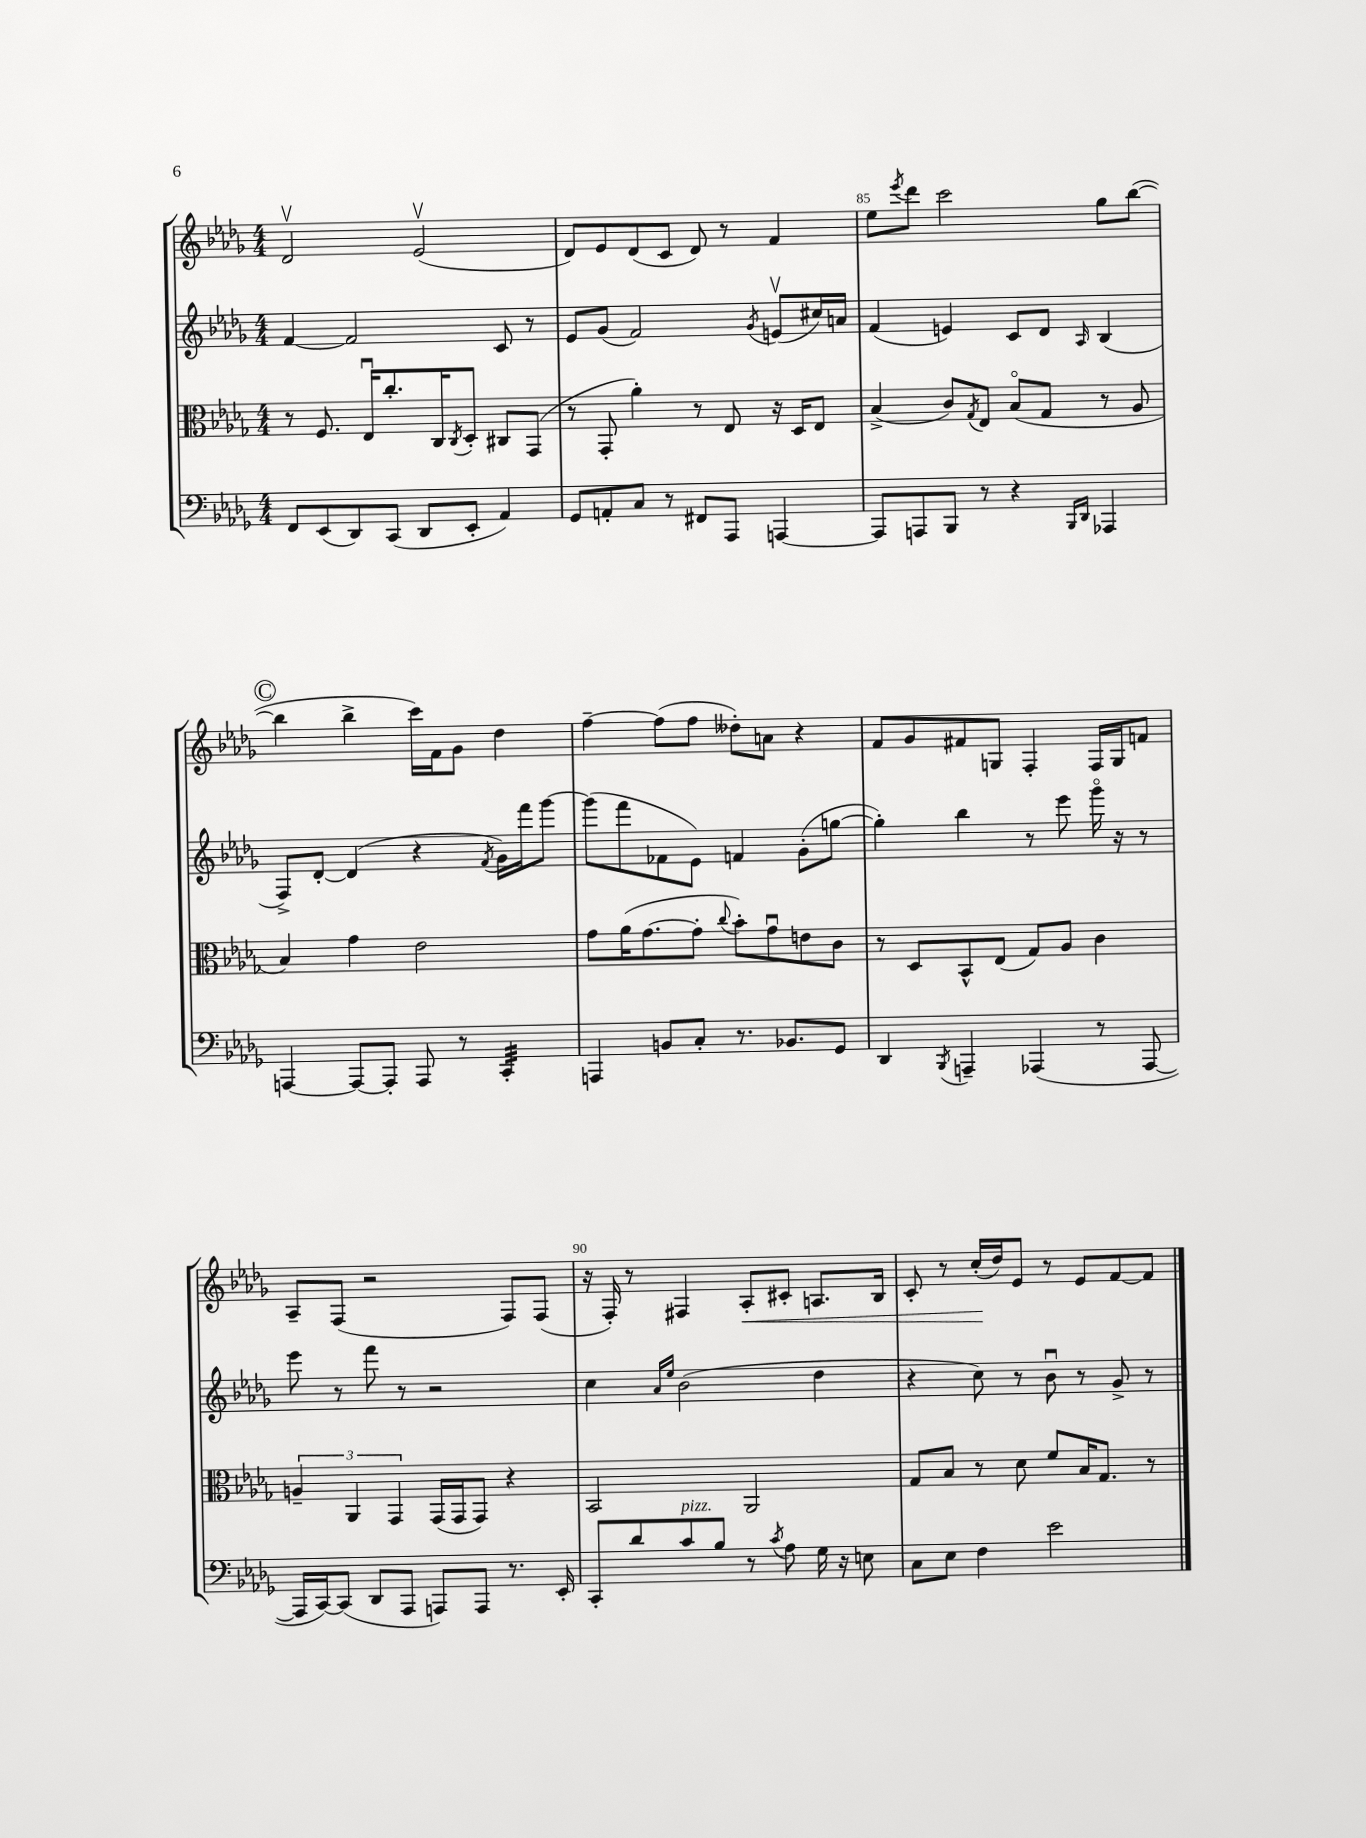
<<
\new StaffGroup <<
\new Staff = "s0" {
    \clef treble \key des \major \numericTimeSignature \time 4/4
    des'2\upbow ees'2\upbow( |
    des'8) ees'8 des'8( c'8 des'8) r8 f'4 |
    ees''8 \acciaccatura { ees'''8 } des'''8 c'''2 ges''8 bes''8~( |
    \mark \markup { \circle "C" } bes''4 bes''4-> c'''16) f'16 ges'8 des''4 |
    f''4~-- f''8( f''8 deses''8-.) a'8 r4 |
    f'8 ges'8 fis'8 g8 f4-. f16 g16 f'8 |
    aes8-- f8( r2 f8) f8( |
    r16 f16-.) r8 fis4 aes8-.\< cis'8-. a8. bes16 |
    c'8-. r8 c''16-.\!( des''16) ees'8 r8 ees'8 f'8~ f'8 \bar "|." |
}
\new Staff = "s1" {
    \clef treble \key des \major \numericTimeSignature \time 4/4
    f'4~ f'2 c'8 r8 |
    ees'8 ges'8( f'2) \acciaccatura { ges'8 } e'8\upbow( cis''16) a'16 |
    f'4( e'4) c'8 des'8 \grace { aes16 } bes4( |
    \mark \markup { \circle "C" } f8->) des'8~-. des'4( r4 \acciaccatura { f'8 } ges'16) f'''16 ges'''8~ |
    ges'''8( f'''8 fes'8 ees'8) f'4 ges'8-.( g''8~ |
    g''4-.) bes''4 r8 ees'''8 ges'''16\flageolet r16 r8 |
    ees'''8 r8 f'''8 r8 r2 |
    c''4 \grace { aes'16 ees''16 } bes'2( des''4 |
    r4 c''8) r8 bes'8\downbow r8 ges'8-> r8 \bar "|." |
}
\new Staff = "s2" {
    \clef alto \key des \major \numericTimeSignature \time 4/4
    r8 f8. ees16\downbow c''8.-. c16 \acciaccatura { c8 } des8-. cis8 ges,8( |
    r8 ges,8-. aes'4-.) r8 ees8 r16 des16 ees8 |
    bes4->( c'8) \acciaccatura { ges8 } ees8 bes8\flageolet( ges8 r8 aes8 |
    \mark \markup { \circle "C" } bes4) ges'4 ees'2 |
    ges'8 aes'16( ges'8.~ ges'8-. \appoggiatura { c''8 } bes'8-.) ges'8\downbow e'8 c'8 |
    r8 des8 bes,8-^ ees8( ges8) aes8 c'4 |
    \tuplet 3/2 { a4-- aes,4 ges,4 } ges,16( ges,16 ges,8) r4 |
    bes,2 aes,2 |
    ges8 bes8 r8 des'8 f'8 bes16 ges8. r8 \bar "|." |
}
\new Staff = "s3" {
    \clef bass \key des \major \numericTimeSignature \time 4/4
    f,8 ees,8( des,8) c,8( des,8 ees,8-. aes,4) |
    ges,8 a,8-. c8 r8 fis,8 aes,,8 a,,4~ |
    a,,8 a,,8 bes,,8 r8 r4 \grace { bes,,16 des,16 } aes,,4 |
    \mark \markup { \circle "C" } a,,4~ a,,8~ a,,8-. a,,8 r8 c,4:32-. |
    a,,4 b,8 c8-. r8. bes,8. ges,8 |
    des,4 \acciaccatura { bes,,8 } a,,4-- aes,,4( r8 aes,,8~ |
    aes,,16 c,16~) c,8( des,8 aes,,8 a,,8) a,,8 r8. ees,16-. |
    c,8-. des'8 c'8^\markup { \italic "pizz." } bes8 r8 \acciaccatura { c'8 } aes8 ges16 r16 e8 |
    c8 ees8 f4 ees'2 \bar "|." |
}
>>
>>
\layout { \context { \Score currentBarNumber = #83 \override BarNumber.break-visibility = ##(#f #t #t) barNumberVisibility = #(every-nth-bar-number-visible 5) } }
